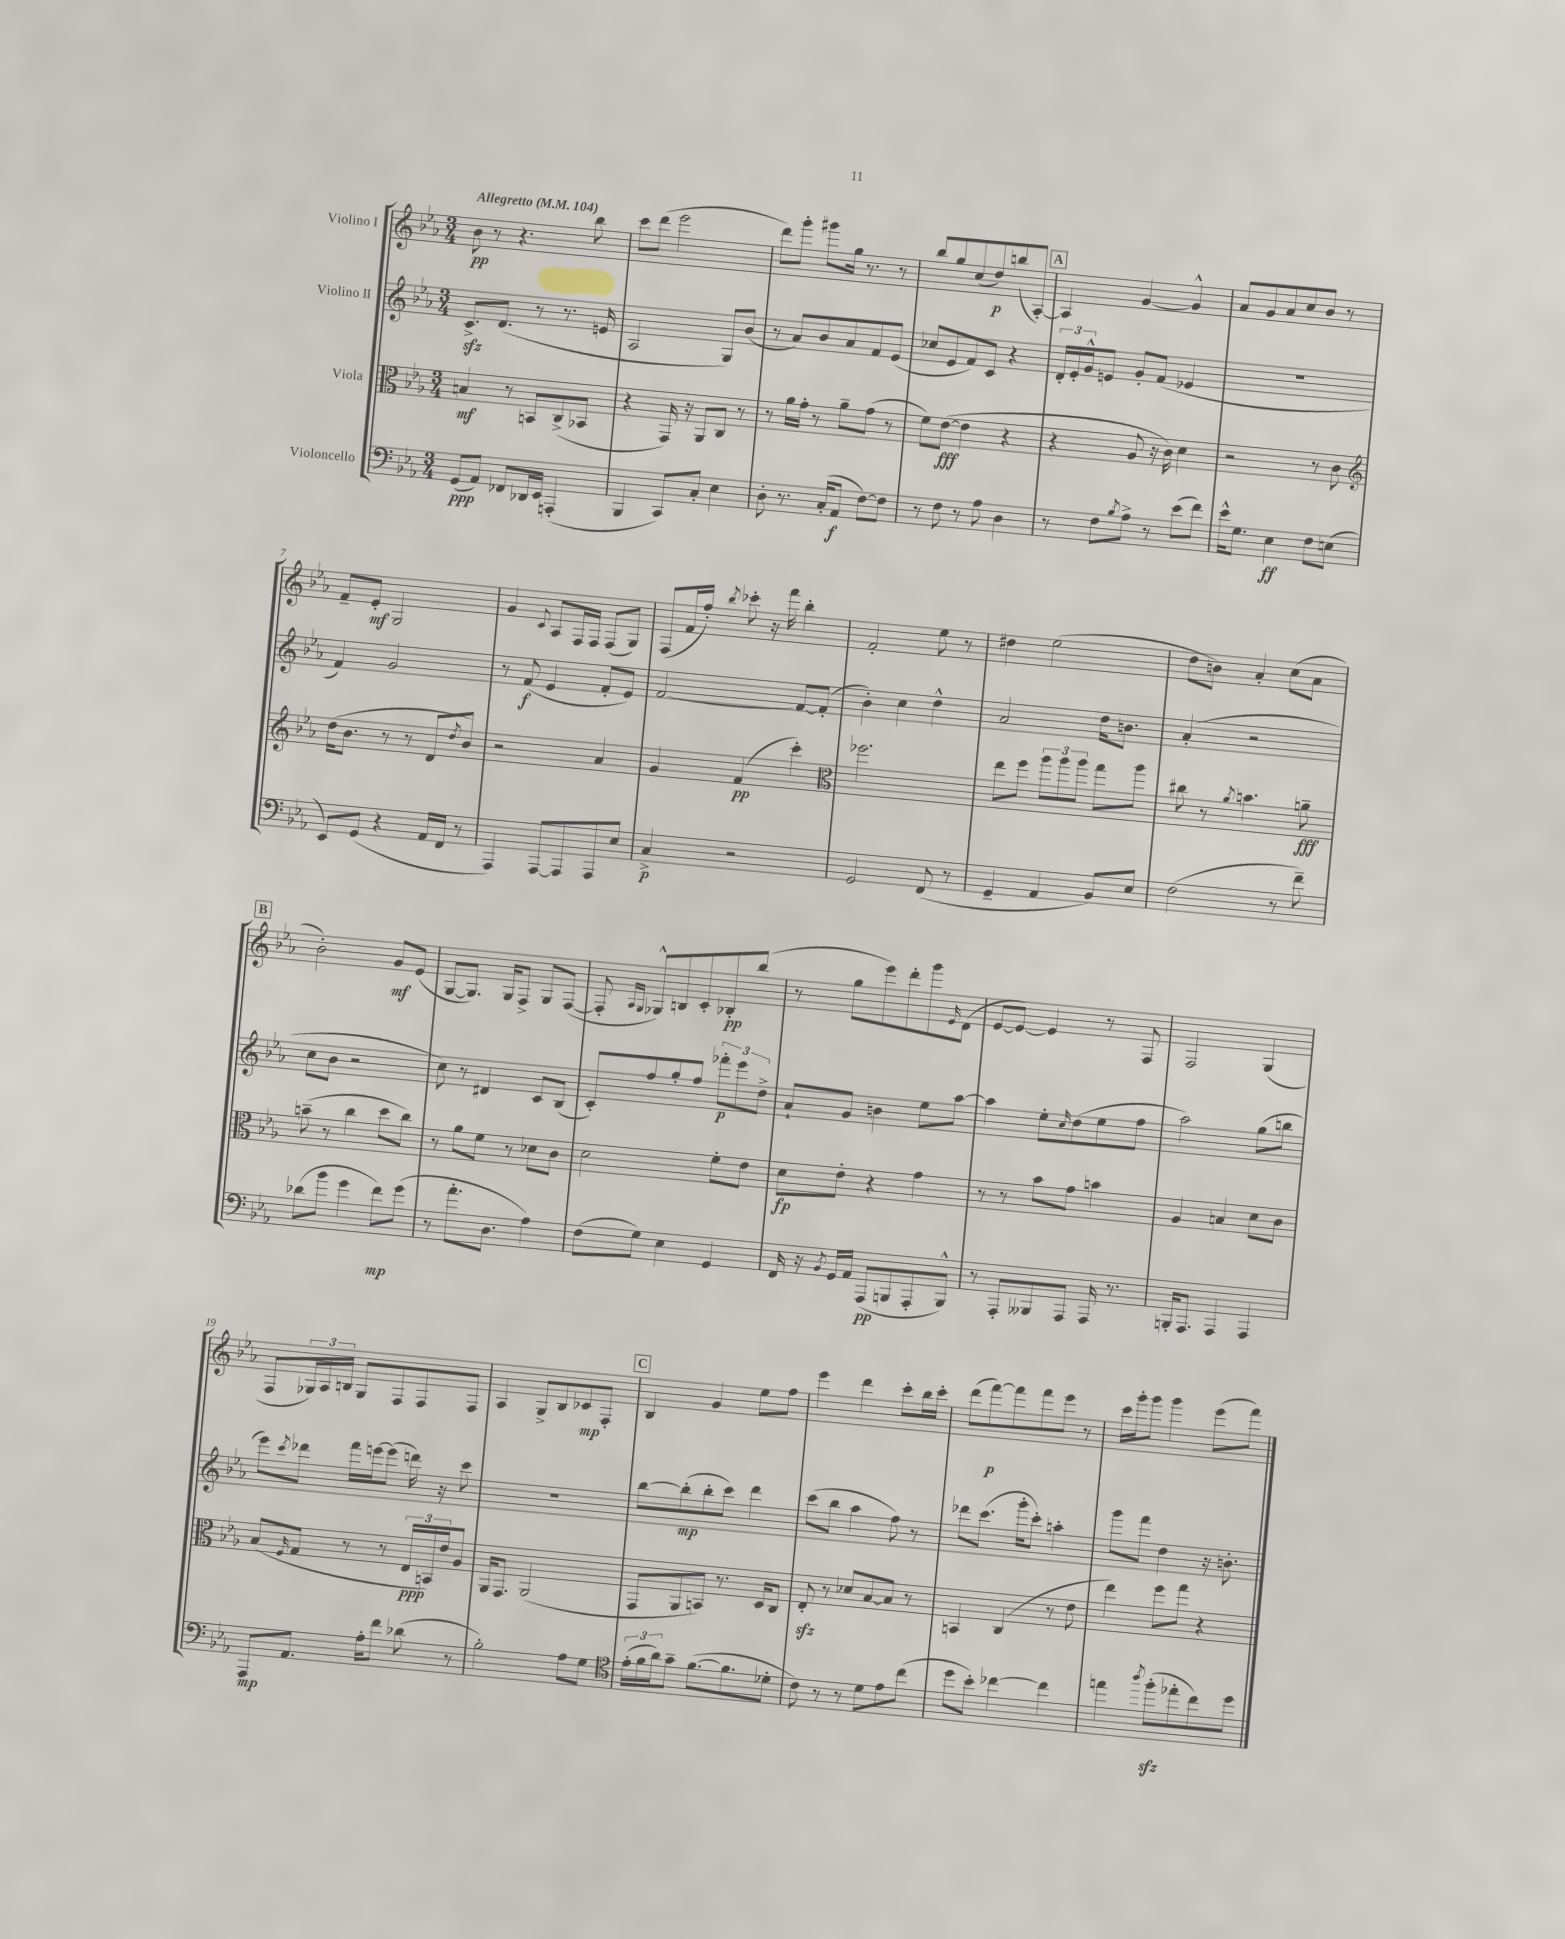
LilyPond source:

<<
\new StaffGroup <<
\new Staff = "s0" \with { instrumentName = "Violino I" } {
    \clef treble \key ees \major \numericTimeSignature \time 3/4 \tempo "Allegretto" 4 = 104
    bes'8\pp r8 r4. bes''8 |
    c'''8 d'''8( ees'''2 |
    d'''8) g'''8-. gis'''8 g''16 r8. r8 |
    bes''8 g''8 c''8( d''8\p) b''8( aes8~-.) |
    \mark \markup { \box "A" } aes4 g'4~ g'4-^ |
    aes'8 g'8 aes'8 c''8 bes'8 r8 |
    f'8-- ees'8-.\mf g2 |
    g'4 \appoggiatura { c'8 } aes8 f16 f16 f8( g8) |
    f8( f'16 f''16-.) \acciaccatura { bes''8 } ces'''8-. r16 f'''16 bes''4-. |
    f'2-. ees''8 r8 |
    dis''4 ees''2( |
    d''8 b'8) aes'4-. c''8( aes'8 |
    \mark \markup { \box "B" } bes'2-.) g'8\mf ees'8( |
    g8~ g8.) g16 f8-> g8 f8~( |
    f8-. \grace { aes16 g16 } ges8-^) b8 c'8-. bes8-.\pp bes''8( |
    r8 g''8 ees'''8) d'''8-. g'''8 \grace { ees'16 } d'8( |
    ees'8~ ees'8~) ees'4 r8 f8 |
    f2 g4( |
    f8 \tuplet 3/2 { ges16) aes16 b16 } ges8 f8 f8 f8 |
    aes4 g8-> bes8 ces'8\mp f8-. |
    \mark \markup { \box "C" } bes4 g'4 ees''8 f''8 |
    ees'''4 d'''4 c'''8-. bes''16 c'''16-. |
    d'''8( f'''8~\p) f'''8 f'''8 ees'''8 r8 |
    c'''16 g'''16-. g'''8 g'''4 ees'''8( f'''8) \bar "|." |
}
\new Staff = "s1" \with { instrumentName = "Violino II" } {
    \clef treble \key ees \major \numericTimeSignature \time 3/4
    c'8.->\sfz d'8.( r8 r8. e'16 |
    aes2 g8) bes'8( |
    r8 aes'8) bes'8 aes'8 f'8 ees'8( |
    ces''8 ees'8 f'8) c'8 r4 |
    \mark \markup { \box "A" } \tuplet 3/2 { d'16-. ees'16-. g'16-^ } e'8 g'8-. f'8( ees'4 |
    R2. |
    f'4) g'2 |
    r8 f'8\f( ees'4 f'8-. ees'8) |
    f'2~ f'8~ f'8-.( |
    bes'4-.) c''4 d''4-^ |
    aes'2 d''16 b'8. |
    aes'4-.( r2 |
    \mark \markup { \box "B" } c''8 bes'8 r2 |
    c''8) r8 dis'4 c'8 bes8( |
    c'8-.) f''8 g''8-. f''8 \tuplet 3/2 { fes'''8-.\p ees'''8 d''8-> } |
    aes'8-! g'8 b'4 ees''8 aes''8~ |
    aes''4 ees''8-. \grace { c''16 } d''8( ees''8 f''8 |
    aes''2) g''8( b''8 |
    ees'''8) \acciaccatura { c'''8 } des'''8 f'''16 e'''16~ e'''8( d'''16) r16 c'''8 |
    R2. |
    \mark \markup { \box "C" } bes''8~ bes''8-.\mp( bes''8-. c'''8) d'''4 |
    c'''8( bes''8 aes''4 f''8) r8 |
    des'''8 c'''8.( g'''16-. c'''8-.) a''4-. |
    g'''8 f'''8 d''4 r16 b'8.-. \bar "|." |
}
\new Staff = "s2" \with { instrumentName = "Viola" } {
    \clef alto \key ees \major \numericTimeSignature \time 3/4
    b4\mf r8 b,8 c8->( bes,8 |
    r4 g,16) r16 aes,8 c8 r8 |
    r8 aes'16 g'16-. r8 aes'8-- g'8( r8 |
    f'8) ees'8~\fff( ees'4 r4 |
    \mark \markup { \box "A" } r4 aes8 r16 c'16) d'4 |
    r2 r8 c'8 |
    \clef treble d''16( bes'8. r8 r8 d'8 \acciaccatura { d''8 } bes'8) |
    r2 aes'4 |
    g'4 f'4\pp( c'''4-.) |
    \clef alto fes''2. |
    ees''8 f''8 \tuplet 3/2 { aes''8 aes''8 aes''8 } g''8 aes''8 |
    cis''8 r8 \acciaccatura { aes'8 } b'4. a'8--\fff |
    \mark \markup { \box "B" } b'8--( r8 c''4 d''8 c''8) |
    r8 aes'8 f'8 r8 des'8 c'8 |
    d'2 f'8-. ees'8 |
    d'8\fp ees'8-. r4 g'4 |
    r8 r8 bes'8 g'8 b'4 |
    aes4 b4 d'8 c'8 |
    bes8( \grace { f16 } g8 r8 r8 \tuplet 3/2 { ees16\ppp b,16) ees'16 } aes8 |
    aes,16 g,8. aes,2( |
    \mark \markup { \box "C" } g,8 aes,8 b,8) r8. d16 c8 |
    ees8-.\sfz r8 des'8 bes8~ bes8 r8 |
    b,4 c4( r8 ees'8 |
    ees''4) f''8 g''8 r4 \bar "|." |
}
\new Staff = "s3" \with { instrumentName = "Violoncello" } {
    \clef bass \key ees \major \numericTimeSignature \time 3/4
    g,8\ppp( aes,8) fes,8 des,16 ees,16 a,,4-.( |
    bes,,4 c,8) c8-. ees4 |
    d8-. r8. c16-.( aes,8\f f8~) f8 |
    r8 f8 r8 aes8 d4 |
    \mark \markup { \box "A" } r8 f8 \acciaccatura { bes8 } aes8-> r8 ees'8( f'8) |
    ees'16-^ g8. ees4\ff f8 e8( |
    ees,8) g,8( r4 aes,16 f,16 r8 |
    aes,,4) aes,,8~ aes,,8 aes,,8 ees8 |
    c4->\p r2 |
    g,2 f,8( r8 |
    g,4-- aes,4 bes,8) ees8 |
    f2( r8 f'8--) |
    \mark \markup { \box "B" } des'8( bes'8 g'4 f'8\mp) g'8( |
    r8 aes'8.-. d8. aes4) |
    f8( g8) ees4 g,4 |
    f,16 r16 \acciaccatura { bes,8 } g,16 aes,16 aes,,8\pp( b,,8 aes,,8-. b,,8-^) |
    r8 aes,,8-. beses,,8 aes,,8 aes,,16 r8. |
    b,,16-. aes,,8. aes,,4 aes,,4 |
    aes,,8\mp aes,8. aes16-. f'8 des'8( r8 |
    bes2-.) aes8 g8 |
    \mark \markup { \box "C" } \clef tenor \tuplet 3/2 { ees'16-.( f'16 aes'16) } g'8-- f'8.~( f'8. des'8-. |
    c'8) r8 r8 d'8 ees'8 c''8( |
    d''8 bes'8-.) ces''4~ ces''4 |
    e''4 \acciaccatura { aes''8 } f''8-.\sfz( ees''8-. c''8) d''8 \bar "|." |
}
>>
>>
